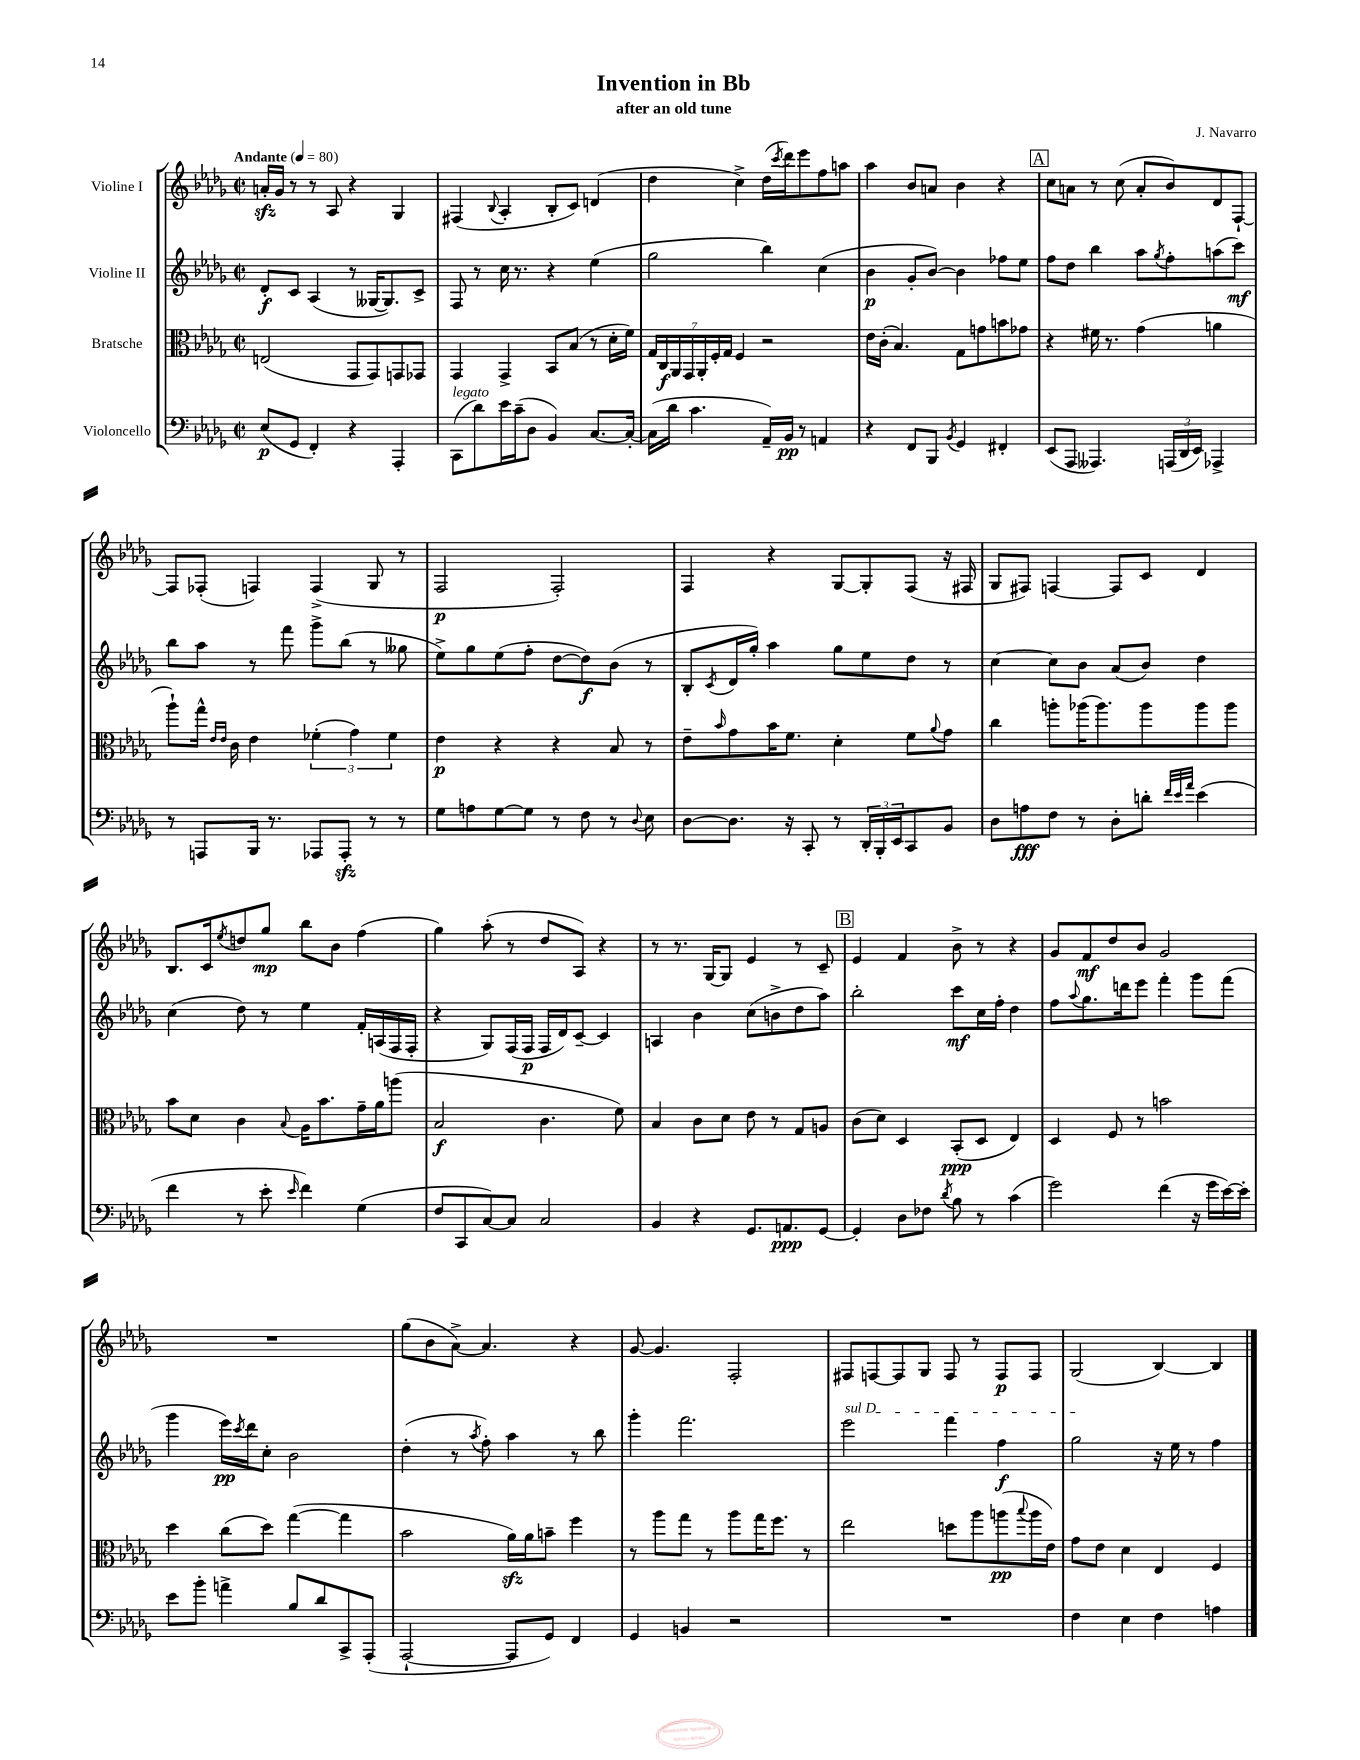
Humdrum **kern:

**kern	**kern	**kern	**kern
*staff4	*staff3	*staff2	*staff1
*clefF4	*clefC3	*clefG2	*clefG2
*k[b-e-a-d-g-]	*k[b-e-a-d-g-]	*k[b-e-a-d-g-]	*k[b-e-a-d-g-]
*M2/2	*M2/2	*M2/2	*M2/2
*met(c|)	*met(c|)	*met(c|)	*met(c|)
*MM80	*MM80	*MM80	*MM80
(8E-	(2E	8d-'	16a'
.	.	.	16g-
8GG-	.	8c	8r
4FF')	.	(4A-	8r
.	.	.	8A-
4r	8GG-	8r	4r
.	8GG-)	[16G--	.
.	.	8.G--])	.
4AAA-'	8GG	.	4G-
.	8GG-	8c^	.
=	=	=	=
(8CC	4GG-	8F	(4F#
8d-)	.	8r	.
.	.	.	8qqB-
16e-	4GG-^	16cc	4A-'
(16c~	.	8.r	.
8D-	.	.	.
4BB-)	8BB-	4r	8B-'
.	(8B-	.	8c)
[8.C	8r	(4ee-	(4d
.	16d-'	.	.
16C'_	16f)	.	.
=	=	=	=
(16C]	28G-	2gg-	4dd-
.	28C	.	.
16d-	.	.	.
.	28AA-	.	.
.	28GG-	.	.
4.c	.	.	.
.	28AA-'	.	.
.	28F'	.	.
.	28G-	.	.
.	4F	.	4cc^)
16AA-~)	2r	4bb-)	(16dd-
.	.	.	8qccc
16BB-	.	.	16ddd-)
8r	.	.	8eee-
4AA	.	(4cc	8ff
.	.	.	8aa
=	=	=	=
4r	16e-	4b-	4aa-
.	(16c'	.	.
.	4.B-)	.	.
8FF	.	8g-'	8b-
8BBB-	.	[8b-)	8a
8qBB-	.	.	.
4GG-	8G-	4b-]	4b-
.	8g	.	.
4FF#'	8b	8ff-	4r
.	8g-	8ee-	.
=	=	=	=
(8EE-	4r	8ff	8cc
8AAA-	.	8dd-	8a
4.AAA--)	16f#	4bb-	8r
.	8.r	.	.
.	.	.	(8cc
.	(4g-	8aa-	8a'
.	.	8qgg-	.
(24AAA	.	8ff'	8b-)
24DD-	.	.	.
24EE-)	.	.	.
4AAA-^	4a	(8aa	8d-
.	.	8ccc)	[8F`
=	=	=	=
8r	8aa-`)	8bb-	8F]
8AAA	16gg-^^	8aa-	(8F-'
.	16qqe-	.	.
.	16qqe-	.	.
.	16c	.	.
16BBB-	4e-	8r	4F)
8.r	.	.	.
.	.	8fff	.
8AAA-	(6f-'	8ggg-^	(4F^
8AAA-'	.	(8bb-	.
.	6g-)	.	.
8r	.	8r	8G-
.	6f-	.	.
8r	.	8gg--	8r
=	=	=	=
8G-	4e-	8ee-^)	2F
8A	.	8gg-	.
[8G-	4r	(8ee-	.
8G-]	.	8ff'	.
8r	4r	[8dd-	2F')
8F	.	8dd-])	.
8r	8B-	(8b-	.
8qqD-	.	.	.
8E-	8r	8r	.
=	=	=	=
[8D-	8e-~	8B-'	4F
.	16qqb-	8qc	.
8.D-]	8g-	16d-	.
.	.	16gg-')	.
.	16b-	4aa-	4r
16r	8.f	.	.
8CC'	.	.	.
8r	4d-'	8gg-	[8G-
24DD-'	.	8ee-	8G-']
24BBB-'	.	.	.
24EE-	.	.	.
8CC	8f	8dd-	(8F
.	8qqa-	.	.
8BB-	8g-	8r	16r
.	.	.	16F#
=	=	=	=
8D-	4cc	[4cc	8G-
8A	.	.	8F#)
8F	8aa'	8cc]	[4F
8r	(16aa-	8b-	.
.	8.aa-)	.	.
8D-'	.	(8a-	8F]
8d'	8aa-	8b-)	8c
32qqf	.	.	.
32qqe-	.	.	.
32qqa-	.	.	.
(4e-	8aa-	4dd-	4d-
.	8aa-	.	.
=	=	=	=
4f	8b-	(4cc	8.B-
.	8d-	.	.
.	.	.	16c
.	.	.	8qee-
8r	4c	8dd-)	8dd
8e-'	.	8r	8gg-
16qqe-	8qqB-	.	.
4f)	16A-	4ee-	8bb-
.	8.b-	.	.
.	.	.	8b-
(4G-	16g-~	16f'	(4ff
.	16a-	(16A	.
.	(8aa	16F	.
.	.	16F'	.
=	=	=	=
8F	2B-	4r	4gg-)
8CC	.	.	.
[8C)	.	8G-)	(8aa-'
8C]	.	(16F	8r
.	.	16F	.
2C	4.c	16F	8dd-
.	.	16d-)	.
.	.	[8c~	8A-)
.	.	4c]	4r
.	8f)	.	.
=	=	=	=
4BB-	4B-	4A	8r
.	.	.	8.r
4r	8c	4b-	.
.	.	.	[16G-
.	8d-	.	8G-]
8.GG-	8e-	(8cc	4e-
.	8r	8b^	.
8.AA	.	.	.
.	8G-	8dd-	8r
[8GG-	8A	8aa-)	8c~
=	=	=	=
4GG-']	(8c	2bb-'	4e-
.	8d-)	.	.
8D-	4D-	.	4f
8F-	.	.	.
8qd-	.	.	.
8B-	(8BB-'	8ccc	8b-^
8r	8D-	16cc	8r
.	.	16ff'	.
(4c	4E-)	4dd-	4r
=	=	=	=
2g-)	4D-	8ff	8g-
.	.	8qqaa-	.
.	.	8.gg-	8f
.	8F	.	8dd-
.	.	16ddd	.
.	8r	8eee-	8b-
(4f	2b	4fff'	2g-
16r	.	8ggg-	.
16g-	.	.	.
[16e-)	.	(8fff	.
16e-']	.	.	.
=	=	=	=
8e-	4dd-	4ggg-	1r
8b-'	.	.	.
4a^	(8cc	16eee-)	.
.	.	8qccc	.
.	.	16ddd-	.
.	8dd-)	8cc'	.
8B-	([4gg-	2b-	.
8d-	.	.	.
8CC^	4gg-]	.	.
(8AAA-'	.	.	.
=	=	=	=
[2AAA-`	2b-	(4dd-'	(8gg-
.	.	.	8b-
.	.	8r	[8a-^)
.	.	8qaa-	.
.	.	8ff')	4.a-]
8AAA-]	16a-)	4aa-	.
.	16a-	.	.
8GG-)	8b~	.	.
4FF	4ff	8r	4r
.	.	8bb-	.
=	=	=	=
4GG-	8r	4ggg-'	[8g-
.	8aa-	.	4.g-]
4BB	8gg-	2.fff	.
.	8r	.	.
2r	8aa-	.	2F'
.	16gg-	.	.
.	8.ff	.	.
.	8r	.	.
=	=	=	=
1r	2ee-	2eee-	8F#
.	.	.	[8F
.	.	.	8F]
.	.	.	8G-
.	8dd	4fff	8F
.	8aa-	.	8r
.	(8aa	4ff	8F
.	8qqbb-	.	.
.	16aa	.	8F
.	16e-)	.	.
=	=	=	=
4F	8g-	2gg-	(2G-
.	8e-	.	.
4E-	4d-	.	.
4F	4E-	16r	[4B-)
.	.	16ee-	.
.	.	8r	.
4A	4F	4ff	4B-]
==	==	==	==
*-	*-	*-	*-
